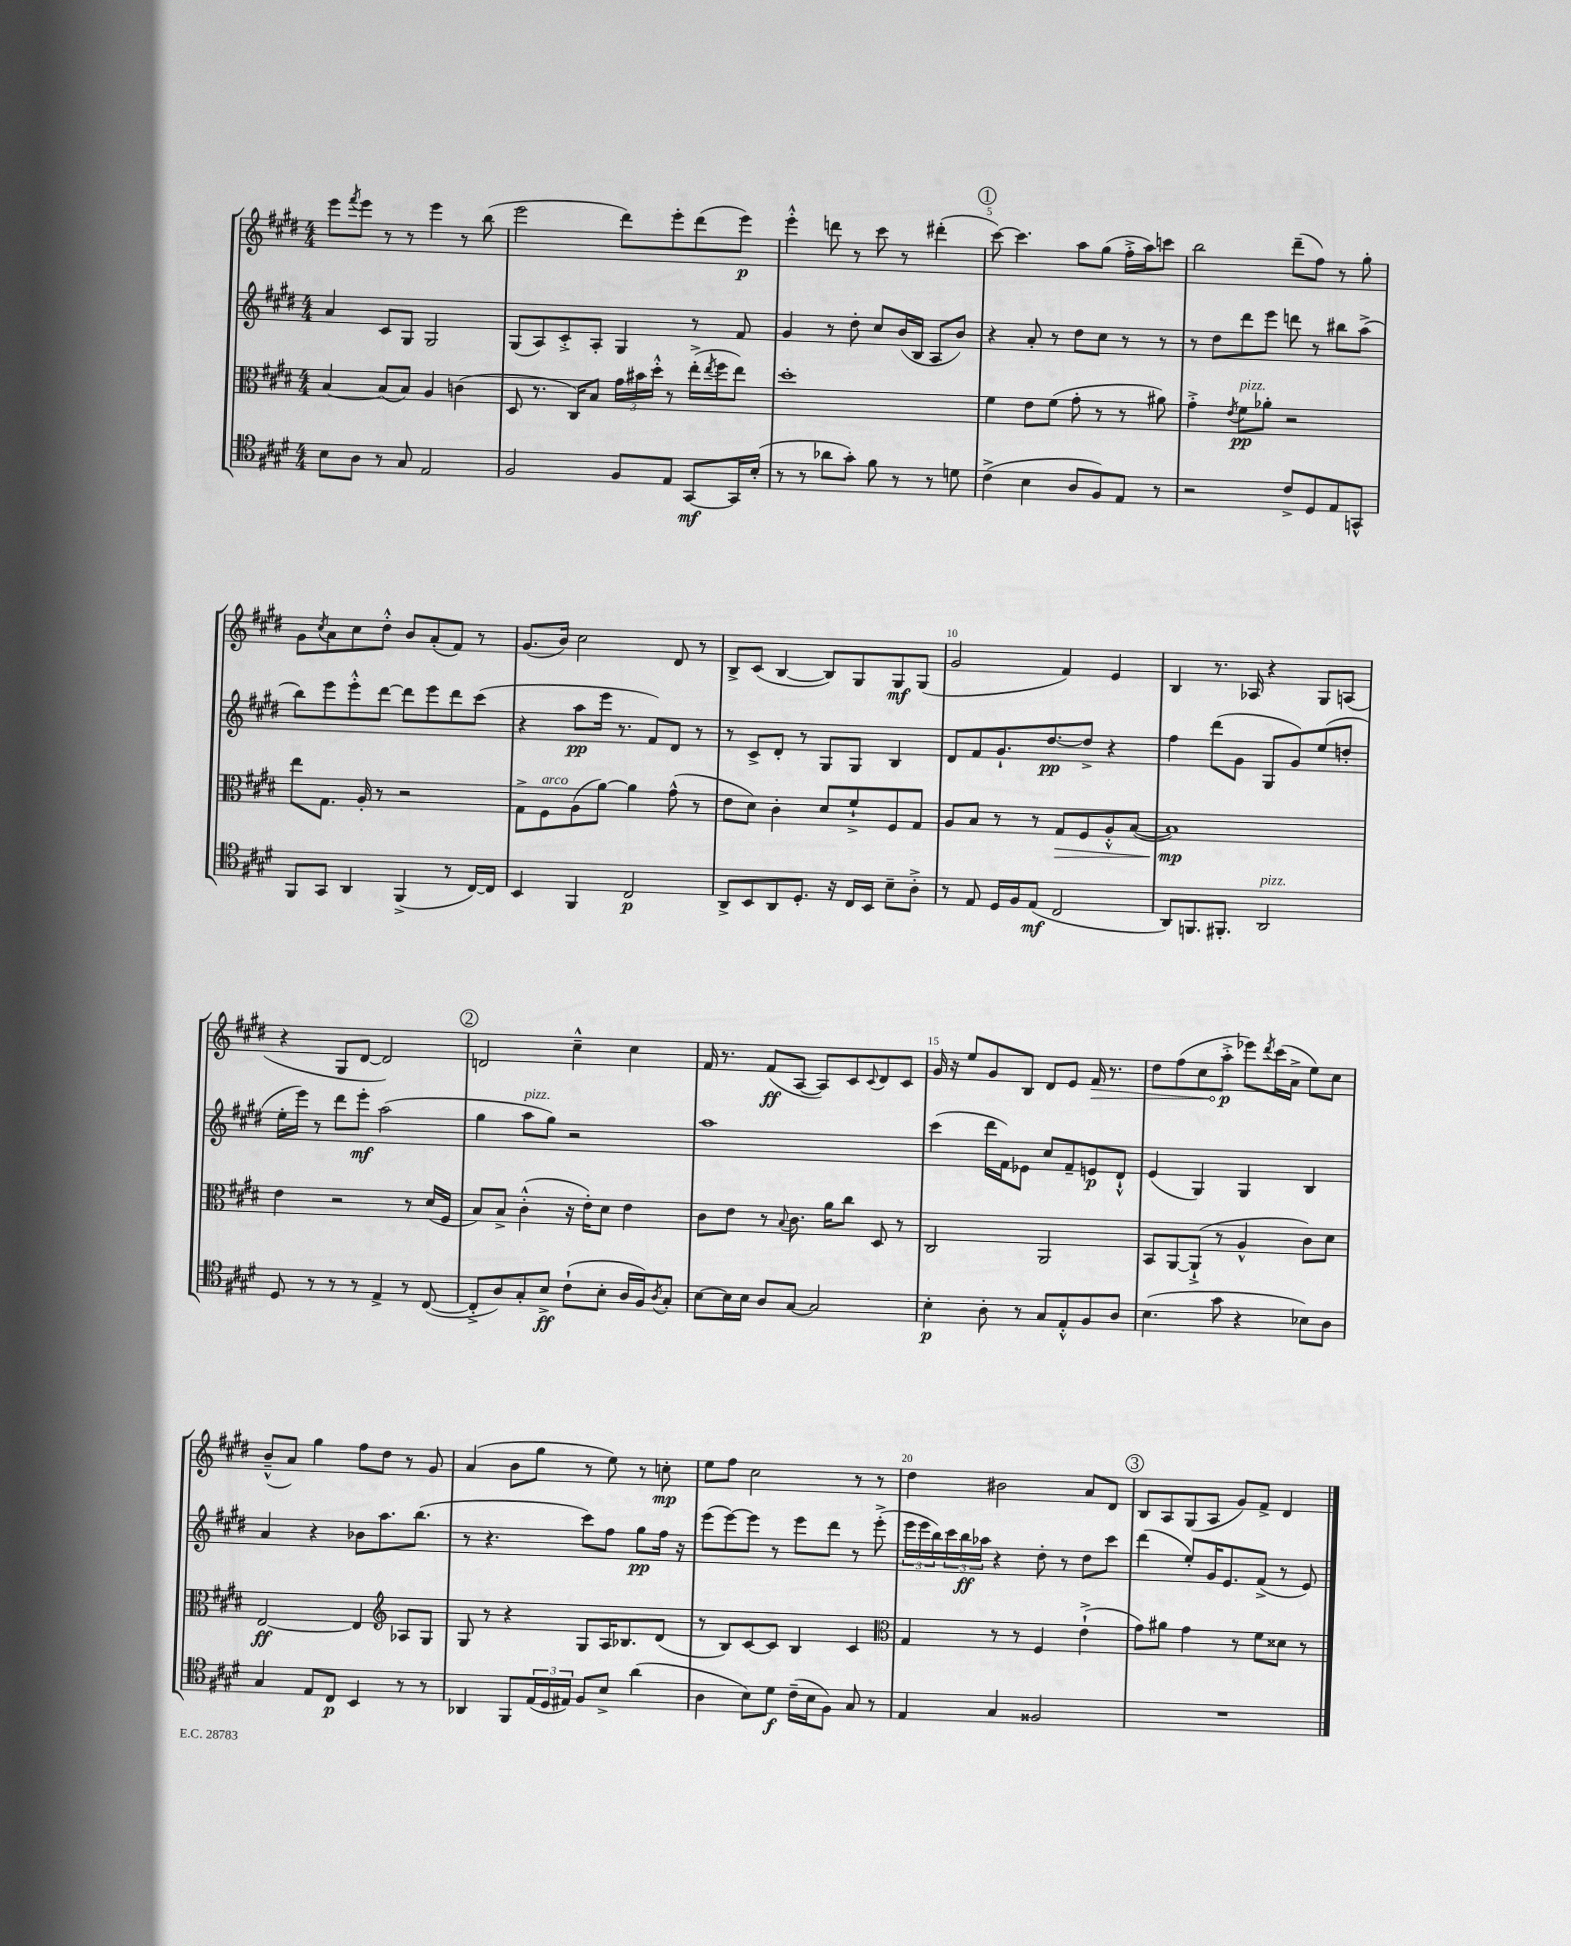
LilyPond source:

<<
\new StaffGroup <<
\new Staff = "s0" {
    \clef treble \key e \major \numericTimeSignature \time 4/4
    e'''8 \acciaccatura { fis'''8 } e'''8 r8 r8 e'''4 r8 b''8( |
    e'''2 dis'''8) e'''8-. dis'''8( e'''8\p) |
    e'''4-.-^ d'''8 r8 cis'''8 r8 dis'''4-.( |
    \mark \markup { \circle "1" } cis'''8~) cis'''4. a''8 gis''8( fis''16-.-> a''16) c'''8 |
    b''2 dis'''8--( fis''8) r8 gis''8-. |
    gis'8 \acciaccatura { cis''8 } a'8 cis''8 dis''8-.-^ b'8 a'8-.( fis'8) r8 |
    gis'8.( b'16) cis''2 dis'8 r8 |
    b8-> cis'8( b4~ b8) gis8 gis8\mf gis8( |
    gis'2 fis'4) e'4 |
    b4 r8. aes16 r4 gis8 a8( |
    r4 gis8 dis'8~ dis'2) |
    \mark \markup { \circle "2" } d'2 cis''4---^ cis''4 |
    fis'16 r8. fis'8\ff( a8~ a8) cis'8 \appoggiatura { cis'8 } dis'8 cis'8 |
    gis'16 r16 e''8 gis'8 b8 dis'8 e'8 \once \override Hairpin.circled-tip = ##t fis'16\> r8. |
    dis''8 fis''8( cis''8 a''8-.->\p\! ees'''8) \acciaccatura { dis'''8 } cis'''16( a'16-> e''8) cis''8 |
    b'8---^( a'8) gis''4 fis''8 dis''8 r8 gis'8 |
    a'4( b'8 gis''8 r8 e''8) r8 c''8-.\mp |
    e''8 fis''8 cis''2 r8 r8 |
    dis''4 bis'2 a'8 dis'8 |
    \mark \markup { \circle "3" } b8 a8 gis8( a8 gis'8) fis'8-> dis'4 \bar "|." |
}
\new Staff = "s1" {
    \clef treble \key e \major \numericTimeSignature \time 4/4
    a'4 cis'8 gis8 gis2 |
    gis8( a8) cis'8-.-> a8-. gis4 r8 fis'8 |
    gis'4 r8 dis''8-. cis''8 b'16( b16 a8 b'8) |
    \mark \markup { \circle "1" } r4 a'8-. r8 dis''8 cis''8 r8 r8 |
    r8 dis''8 dis'''8 e'''8 d'''8 r8 bis''8 a''8->( |
    b''8) e'''8 e'''8-.-^ dis'''8~ dis'''8 e'''8 dis'''8 cis'''8( |
    r4 a''8\pp e'''16 r8. fis'8) dis'8 r8 |
    r8 cis'8-> dis'8-. r8 gis8 gis8 b4 |
    dis'8 fis'8 gis'8.-! dis''8.~\pp dis''8-> r4 |
    fis''4 dis'''8( gis'8 gis8 gis'8) e''8( d''8-. |
    e''16-. e'''16) r8 dis'''8 e'''8-.\mf a''2( |
    \mark \markup { \circle "2" } gis''4 a''8^\markup { \italic "pizz." } gis''8) r2 |
    a''1 |
    cis'''4( dis'''16 fis'16) ees'8 cis''8 fis'8-- e'8\p dis'8-!-^ |
    e'4( gis4) gis4 b4 |
    a'4 r4 bes'8 a''8. b''8.( |
    r8 r4. cis'''8) fis''8 gis''8\pp fis''16 r16 |
    e'''8( e'''8~) e'''8 r8 e'''8 dis'''8 r8 e'''8-.->( |
    \tuplet 3/2 { e'''16 e'''16 b''16) } \tuplet 3/2 { cis'''16 b''16\ff aes''16 } r4 dis''8-. r8 dis''8 cis'''8 |
    \mark \markup { \circle "3" } dis'''4( e''8-.) gis'16 e'8. fis'8->( r8 e'8) \bar "|." |
}
\new Staff = "s2" {
    \clef alto \key e \major \numericTimeSignature \time 4/4
    b4~ b8( b8) a4 c'4( |
    dis8 r8. cis16) b8 \tuplet 3/2 { gis'16 bis'16 dis''16-.-^ } r8 e''16-.->( \acciaccatura { e''8 } fis''16 e''8) |
    dis''1-. |
    \mark \markup { \circle "1" } fis'4 e'8 fis'8( gis'8-. r8 r8 ais'8) |
    gis'4-.-> \acciaccatura { e'8 } fis'8\pp^\markup { \italic "pizz." } aes'8-. r2 |
    e''8 gis8. a16-. r8 r2 |
    gis8-> fis8^\markup { \italic "arco" } a8( a'8~) a'4 gis'8-^( r8 |
    e'8 dis'8) cis'4-. dis'8 fis'8-!-> fis8 gis8 |
    a8 b8 r8 r8 gis8\> fis8 a8-.-^ b8~( |
    b1\mp\!) |
    e'4 r2 r8 dis'16( fis16 |
    \mark \markup { \circle "2" } b8) b8-> cis'4-.-^( r16 e'16-.) dis'8 e'4 |
    cis'8 e'8 r8 \appoggiatura { b8 } cis'8. a'16 cis''8 dis8 r8 |
    cis2 a,2 |
    b,8 a,8~ a,8-!->( r8 a4-^ cis'8) dis'8 |
    e2~\ff e4 \clef treble aes8 gis8 |
    gis8 r8 r4 gis8 a16 bes8. dis'8( |
    r8 b8) cis'8~ cis'8 b4 cis'4 |
    \clef alto gis4 r8 r8 fis4 e'4-!->( |
    \mark \markup { \circle "3" } gis'8) ais'8 gis'4 r8 fis'8 disis'8 r8 \bar "|." |
}
\new Staff = "s3" {
    \clef tenor \key e \major \numericTimeSignature \time 4/4
    b8 a8 r8 gis8 e2 |
    fis2 fis8 e8 gis,8~\mf gis,16 b16-.( |
    r8 r8 aes'8 gis'8-.) fis'8 r8 r8 d'8 |
    \mark \markup { \circle "1" } cis'4->( b4 a8 fis8) e8 r8 |
    r2 cis'8-> dis8 e8 g,8-^ |
    fis,8 gis,8 a,4 fis,4->( r8 cis16~) cis16 |
    b,4 fis,4 cis2\p |
    a,8-> b,8 a,8 dis8.-. r16 cis16 b,16 b8-- a8-.-> |
    r8 e8 dis16 fis16 e8\mf( cis2 |
    a,8) f,8. fis,8.-. a,2^\markup { \italic "pizz." } |
    dis8 r8 r8 r8 e4-> r8 cis8~( |
    \mark \markup { \circle "2" } cis8-.-> a8) gis8-. b8->\ff cis'8-!( b8-. a16 fis16) \acciaccatura { a8 } gis8-. |
    b8~ b16 b16 a8 gis8~ gis2 |
    b4-.\p a8-. r8 gis8 e8-.-^ fis8 a8 |
    b4.( gis'8 r4 bes8) a8 |
    gis4 e8 cis8\p b,4 r8 r8 |
    aes,4 fis,8 \tuplet 3/2 { e16( dis16 eis16) } fis8 b8-> a'4( |
    a4 b8) dis'8\f cis'16--( b16 fis8) gis8 r8 |
    e4 gis4 fisis2 |
    \mark \markup { \circle "3" } R1 \bar "|." |
}
>>
>>
\layout { \context { \Score currentBarNumber = #2 \override BarNumber.break-visibility = ##(#f #t #t) barNumberVisibility = #(every-nth-bar-number-visible 5) } }
